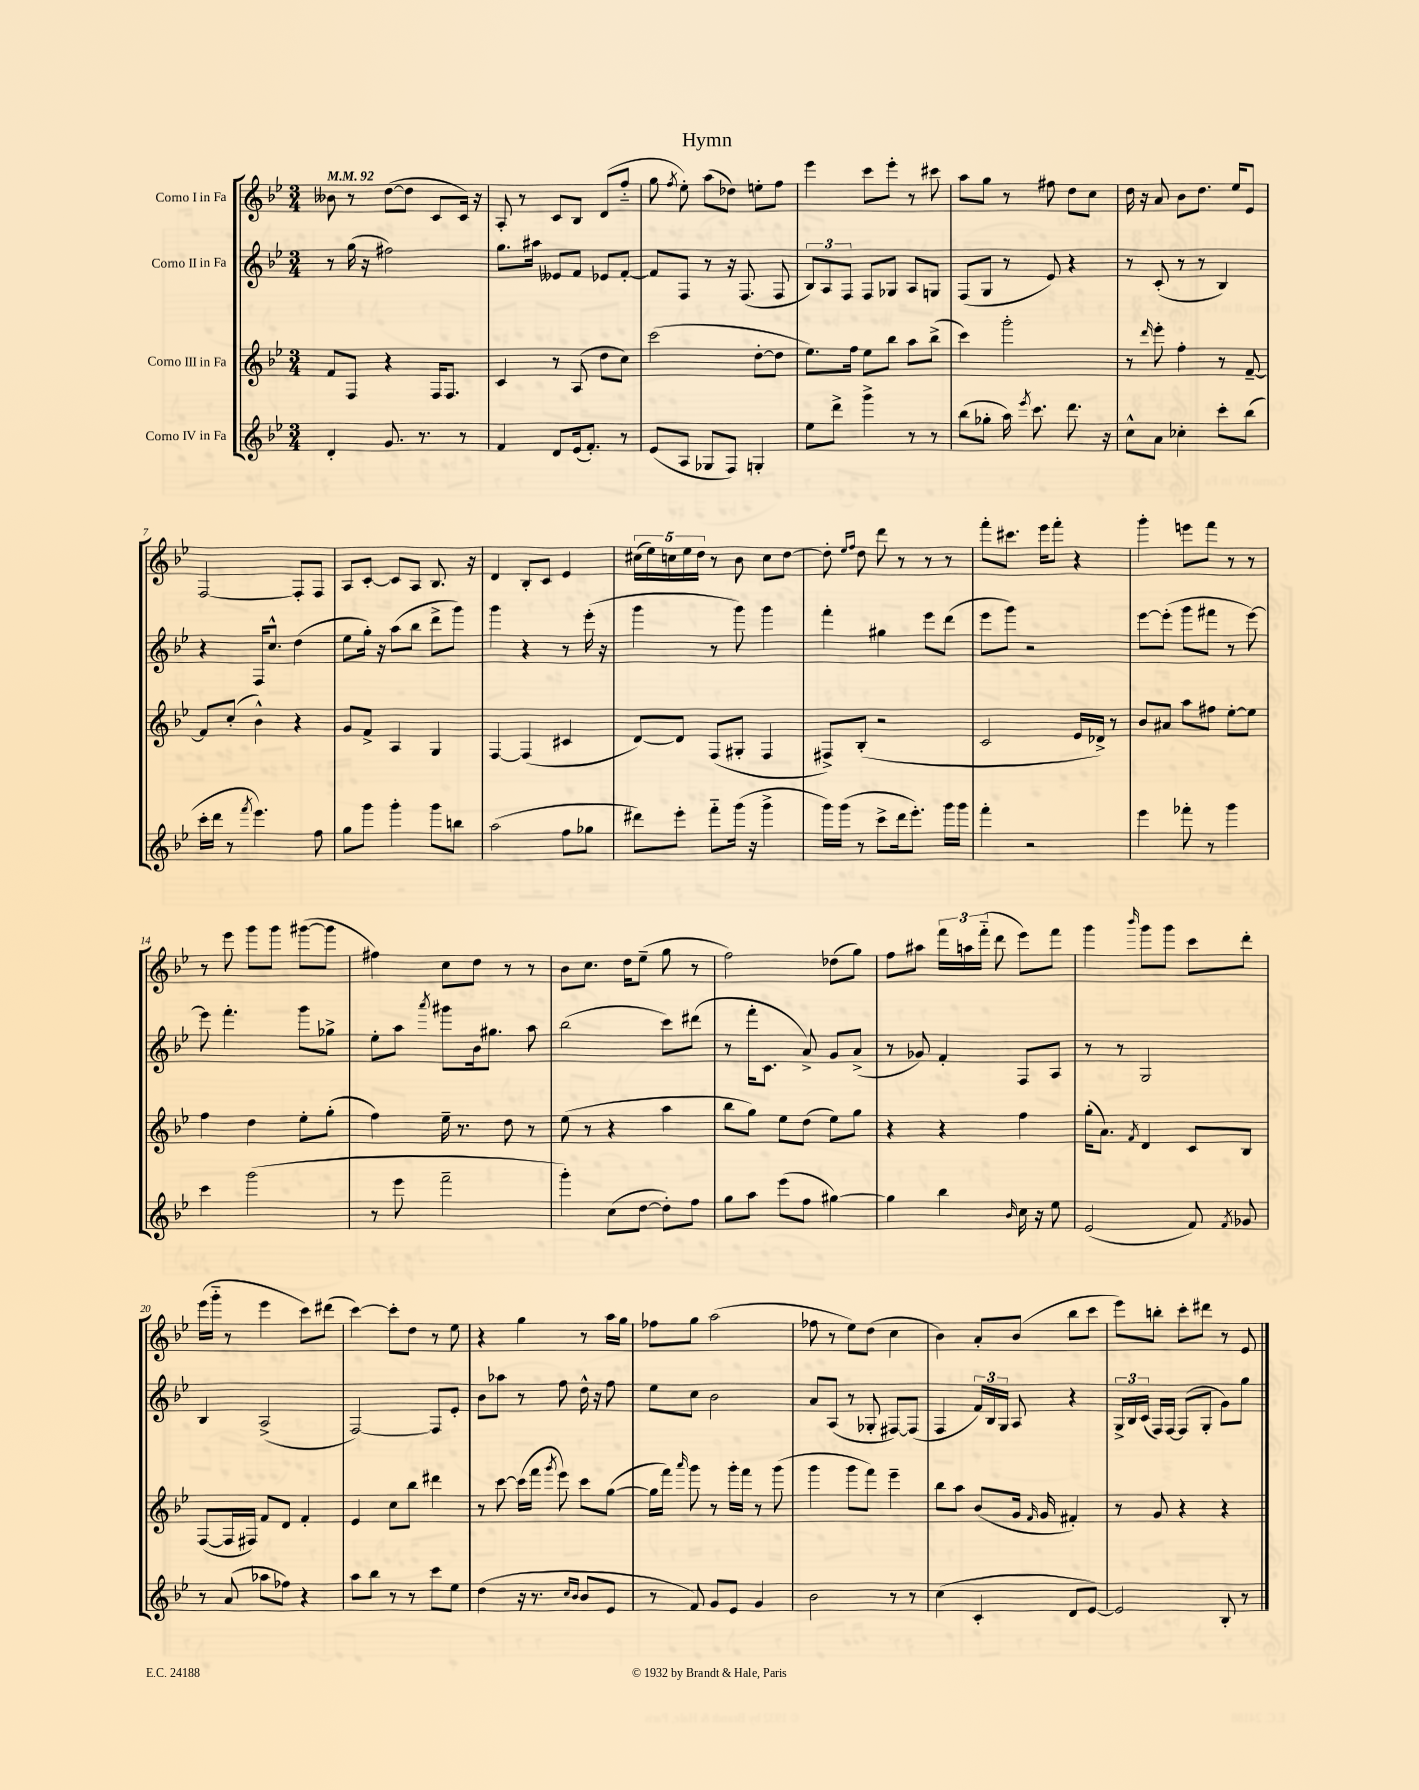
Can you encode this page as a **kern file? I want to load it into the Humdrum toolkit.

**kern	**kern	**kern	**kern
*staff4	*staff3	*staff2	*staff1
*clefG2	*clefG2	*clefG2	*clefG2
*k[b-e-]	*k[b-e-]	*k[b-e-]	*k[b-e-]
*M3/4	*M3/4	*M3/4	*M3/4
*MM92	*MM92	*MM92	*MM92
4d'	8f	8r	8b--
.	8F	(16gg	8r
.	.	16r	.
8.g	4r	2ff#)	([8dd
.	.	.	8dd]
8.r	.	.	.
.	16F	.	8c
.	8.F	.	.
8r	.	.	16c)
.	.	.	16r
=	=	=	=
4f	4c	8.gg	8A'
.	.	.	8r
.	.	16aa#	.
8d	8r	8e--	8c
(16e-	(8A	8f	8B-
8.f')	.	.	.
.	8dd	8e-	(8d
8r	8cc)	[8f'	8ff'~
=	=	=	=
(8e-	(2ccc	8f]	8gg
.	.	.	8qff
8A	.	8F	8ee-')
8G-	.	8r	(8aa
8F)	.	16r	8dd-)
.	.	(8.F	.
4G'	[8dd'	.	8ee'
.	8dd]	8F	8ff
=	=	=	=
8ee-	8.ee-)	12B-)	4eee-
.	.	12A	.
8ddd^	.	.	.
.	.	12F	.
.	16ff	.	.
4ggg^	8ee-	8F	8ccc
.	8bb-	8G-	8eee-'
8r	8aa	8A	8r
8r	(8bb-^	8G	8ccc#
=	=	=	=
(8bb-	4ccc)	(8F	8aa
8gg-'	.	8G	8gg
16aa)	2ggg'	8r	8r
8qeee-	.	.	.
8.ccc	.	.	.
.	.	8e-)	8ff#
8.ddd	.	4r	8dd
.	.	.	8cc
16r	.	.	.
=	=	=	=
8cc^^	8r	8r	16dd
.	.	.	16r
.	16qqddd	.	.
8a	8eee-'	(8c'	8a
4cc-'	4ff'	8r	8b-
.	.	8r	8.dd
8ccc'	8r	4B-)	.
.	.	.	16ee-
(8bb-	[8f~	.	8e-
=	=	=	=
16ccc'	8f]	4r	[2F
16ddd	.	.	.
8r	(8cc'	.	.
8qfff	.	.	.
4.eee-)	4b-^^)	16F	.
.	.	8.cc^^	.
.	4r	(4dd	8F']
8ff	.	.	8F
=	=	=	=
8gg	8g	8ee-	8A
8ggg	8f^	16gg')	[8c'
.	.	16r	.
4ggg'	4A	(8aa	8c]
.	.	8bb-	8A
8ggg	4G	8ddd^	8.B-
8bb	.	8ggg)	.
.	.	.	16r
=	=	=	=
(2aa	[4F	4ggg	4d
.	(4F]	4r	8B-'
.	.	.	8c
8ff	4c#	8r	4e-
8gg-	.	(16eee-'	.
.	.	16r	.
=	=	=	=
8ddd#)	[8d)	4ggg	(20cc#
.	.	.	20ee-)
.	.	.	20cc
8eee-'	8d]	.	.
.	.	.	20ee-
.	.	.	20dd
8fff'~	(8F	8r	8r
(16ggg	8G#'	8ggg)	8b-
16r	.	.	.
4ggg^	4F	4ggg	8cc
.	.	.	[8dd
=	=	=	=
16ggg)	8F#^)	4fff'	8dd']
(16ggg	.	.	.
.	.	.	16qqee-
.	.	.	16qqff
8r	(8B-'	.	8dd
8ccc^	2r	4gg#	8ddd
16ddd	.	.	8r
8.eee-')	.	.	.
.	.	8eee-	8r
16ggg	.	(8ddd	8r
16ggg	.	.	.
=	=	=	=
4fff'	2c	8eee-	8fff'
.	.	8ggg)	8.ccc#
2r	.	2r	.
.	.	.	16eee-
.	.	.	8fff'
.	16e-	.	4r
.	16d-^)	.	.
.	8r	.	.
=	=	=	=
4eee-	8b-	[8eee-	4ggg'
.	8a#	(8eee-']	.
8fff-'	8aa	8ggg	8eee
8r	8ff#	8fff#	8fff
4ggg	[8ee-'	8r	8r
.	8ee-]	[8eee-)	8r
=	=	=	=
4ccc	4ff	8eee-]	8r
.	.	4.fff'	8eee-
(2ggg	4dd	.	8ggg
.	.	.	8ggg
.	8ee-'	8ggg	([8ggg#
.	(8gg'	8gg-^	8ggg#]
=	=	=	=
8r	4ff)	8ee-'	4ff#)
8eee-	.	8aa	.
.	.	8qaaa	.
2fff~	16ee-~	8ggg#	8cc
.	8.r	.	.
.	.	16b-	8dd
.	.	8.gg#	.
.	8dd	.	8r
.	8r	8aa	8r
=	=	=	=
4ggg')	(8ee-	(2bb-	8b-
.	8r	.	8.cc
(8cc	4r	.	.
.	.	.	16dd
[8dd	.	.	(8ee-~
8dd'])	4aa	8ccc)	8gg
8ff	.	(8ddd#	8r
=	=	=	=
8gg	8bb-	8r	2ff)
8aa	8gg)	16fff'	.
.	.	8.c	.
(8eee-	8ee-	.	.
8ff	(8dd	8a^)	.
[4gg#)	8ee-)	8g	(8dd-
.	8gg	(8a^	8gg)
=	=	=	=
4gg#]	4r	8r	8ff
.	.	8g-)	8aa#
4bb-	4r	4f'	24fff
.	.	.	24aa
.	.	.	(24fff'~
.	.	.	8ddd
16qqb-	.	.	.
16cc	4ff	8F	8eee-)
16r	.	.	.
8ee-	.	8A	8fff
=	=	=	=
(2e-	(16gg'	8r	4ggg
.	8.a)	.	.
.	.	8r	.
.	8qf	.	16qqbbb-
.	4d	2G	8ggg
.	.	.	8ggg
8f)	8c	.	8ccc
8qf	.	.	.
8g-	8B-	.	8ddd'
=	=	=	=
8r	([8F	4B-	(16eee-
.	.	.	16ggg'~
(8a	16F]	.	8r
.	16F#)	.	.
8aa-	8f	(2A^	4eee-
8ff-)	8d	.	.
4r	4f'	.	8ccc)
.	.	.	(8ddd#
=	=	=	=
8aa	4e-	[2F)	[4ccc)
8bb-	.	.	.
8r	8cc	.	8ccc']
8r	8bb-	.	8dd
8ccc	4ddd#	8F]	8r
8ee-	.	8e-'	8ee-
=	=	=	=
(4dd	8r	8b-	4r
.	[8ccc	8aa-	.
16r	(16ccc]	8r	4gg
8.r	16fff	.	.
.	8qggg	.	.
.	8eee-)	8ff	.
16qqcc	.	.	.
16qqb-	.	.	.
8b-	8ccc	16dd^^	8r
.	.	16r	.
8e-	([8gg	8ff	16aa
.	.	.	16gg
=	=	=	=
8r	16gg]	8ee-	8ff-
.	16fff)	.	.
.	16qqaaa	.	.
8f)	8ggg	8cc	8gg
8g	8r	2b-	(2aa
8e-	16ggg'	.	.
.	16fff	.	.
4g	8r	.	.
.	(8ggg	.	.
=	=	=	=
2b-	4ggg	8a	8ff-
.	.	(8A	8r
.	8ggg	8r	8ee-)
.	8fff)	8G-'	(8dd
8r	4eee-~	[8F#)	4cc
8r	.	(8F#]	.
=	=	=	=
(4cc	8bb-	4F	4b-)
.	8aa	.	.
4c'	(8b-	24f)	8a'
.	.	24B-	.
.	.	24G	.
.	16g	8A	(8b-
.	16qqf	.	.
.	16g	.	.
8d	4f#')	4r	8bb-
[8e-)	.	.	8ccc
=	=	=	=
2e-]	8r	24G^	8eee-)
.	.	24B-	.
.	.	(24c	.
.	8g	16F)	8bb'
.	.	[16F	.
.	4r	(8F]	8ccc'
.	.	8G'	8ddd#
8B-'	4r	8g)	8r
8r	.	8gg	8e-
==	==	==	==
*-	*-	*-	*-
